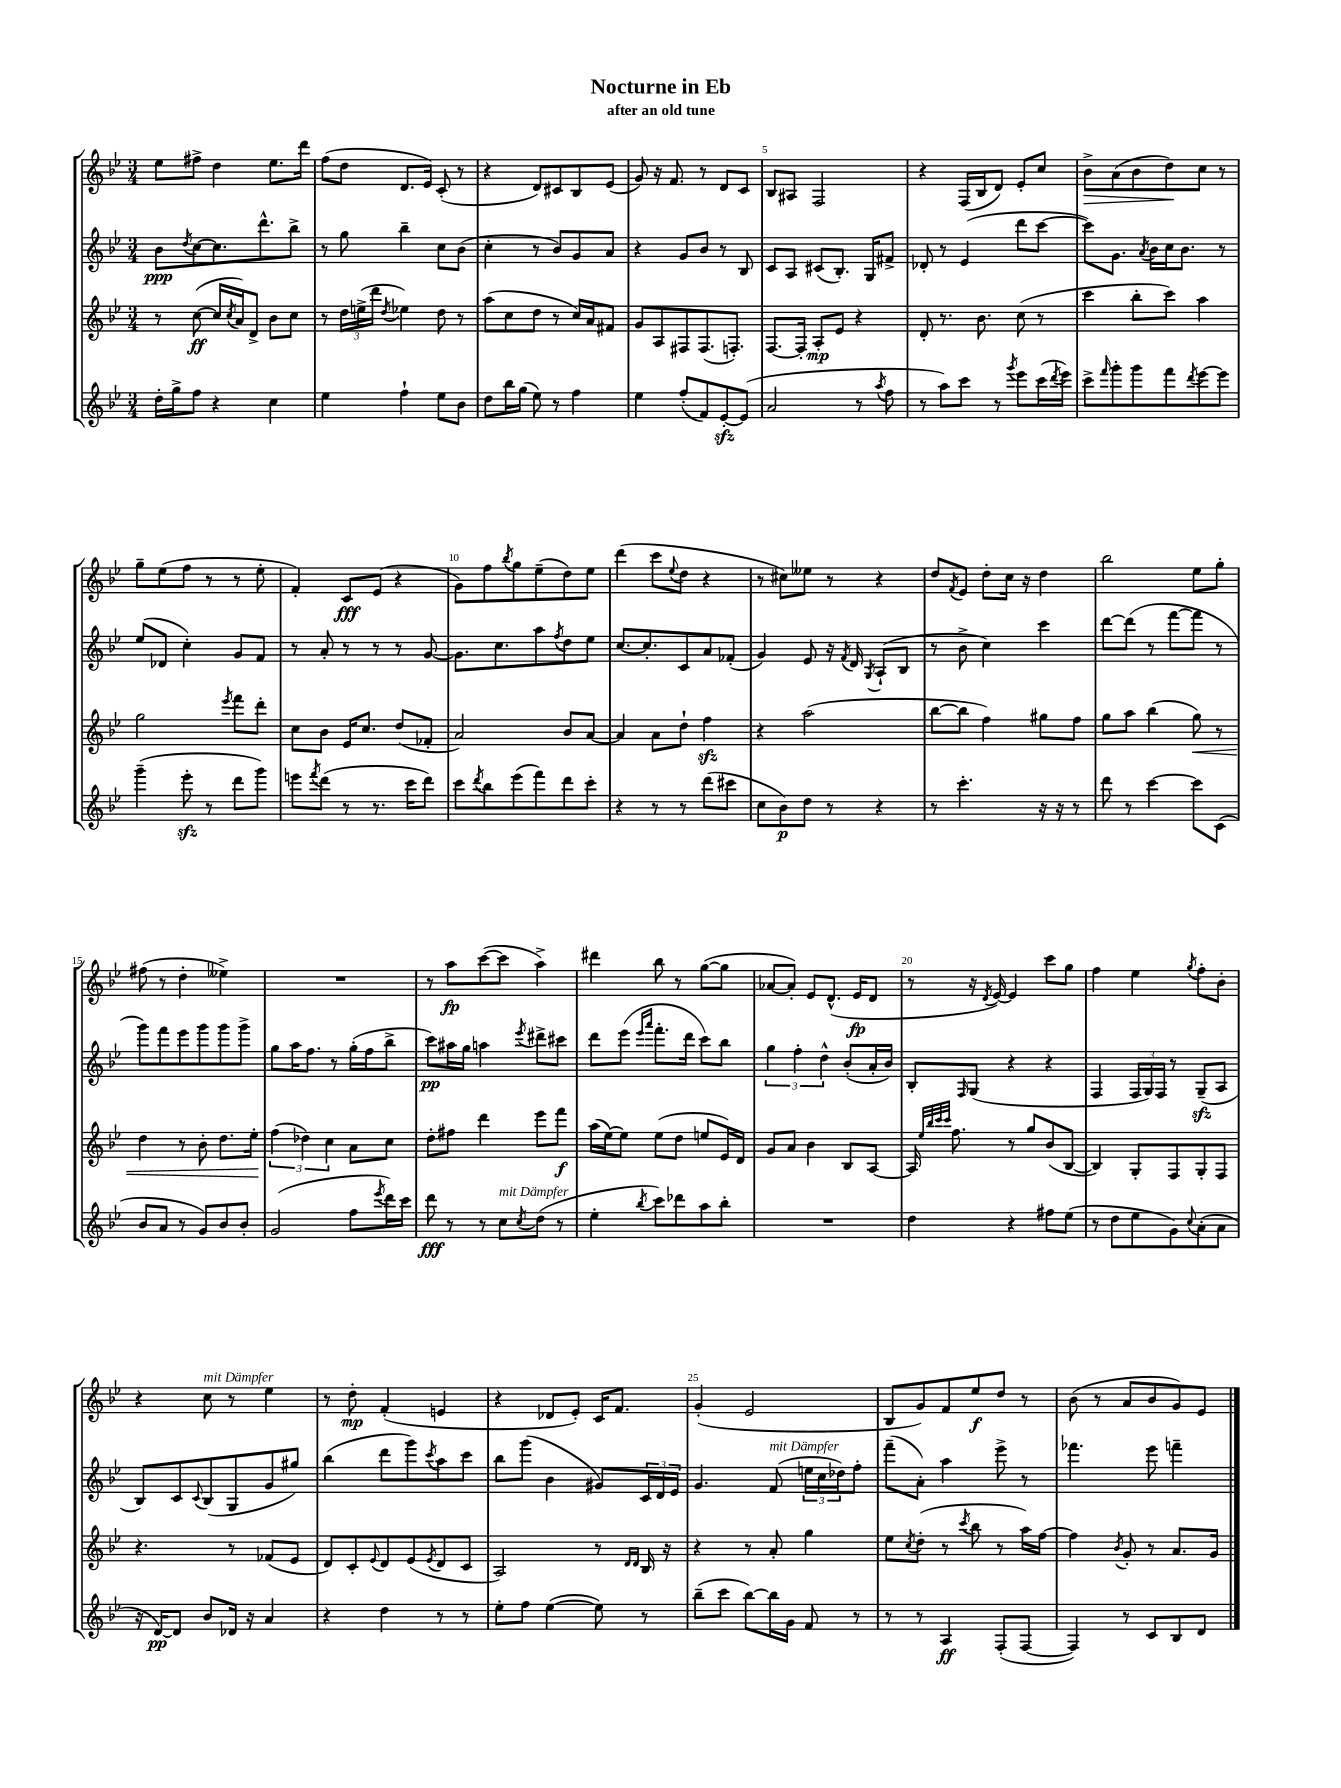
\header { title = "Nocturne in Eb" subtitle = "after an old tune" }
<<
\new StaffGroup <<
\new Staff = "s0" {
    \clef treble \key bes \major \numericTimeSignature \time 3/4
    ees''8 fis''8-> d''4 ees''8. d'''16 |
    f''8( d''8 d'8. ees'16) c'8-.( r8 |
    r4 d'8) cis'8 bes8 ees'8( |
    g'8) r16 f'8. r8 d'8 c'8 |
    bes8 ais8 f2 |
    r4 f16( bes16 d'8) ees'8-. c''8 |
    bes'8->\> a'8( bes'8 d''8\!) c''8 r8 |
    g''8-- ees''8( f''8 r8 r8 ees''8-. |
    f'4-.) c'8\fff ees'8( r4 |
    g'8) f''8 \acciaccatura { bes''8 } g''8 ees''8--( d''8) ees''8 |
    d'''4( c'''8 \appoggiatura { ees''8 } d''8 r4 |
    r8 cis''8) eeses''8 r8 r4 |
    d''8 \acciaccatura { f'8 } ees'8 d''8-. c''16 r16 d''4 |
    bes''2 ees''8 g''8-. |
    fis''8( r8 d''4-. eeses''4->) |
    R2. |
    r8 a''8\fp c'''8~( c'''8 a''4->) |
    dis'''4 bes''8 r8 g''8~( g''8 |
    aes'8~ aes'8-.) ees'8 d'8.-^( ees'16\fp d'8 |
    r8 r16 \acciaccatura { d'8 } ees'16~) ees'4 c'''8 g''8 |
    f''4 ees''4 \acciaccatura { g''8 } f''8-. bes'8-. |
    r4 c''8^\markup { \italic "mit Dämpfer" } r8 ees''4 |
    r8 d''8-.\mp f'4-.( e'4 |
    r4 des'8 ees'8-.) c'16 f'8. |
    g'4-.( ees'2 |
    bes8 g'8) f'8 ees''8\f d''8 r8 |
    bes'8( r8 a'8 bes'8 g'8) ees'8 \bar "|." |
}
\new Staff = "s1" {
    \clef treble \key bes \major \numericTimeSignature \time 3/4
    bes'8\ppp \acciaccatura { d''8 } c''8~ c''8. d'''8.-^ bes''8-> |
    r8 g''8 bes''4-- c''8 bes'8( |
    c''4-. r8 bes'8) g'8 a'8 |
    r4 g'8 bes'8 r8 bes8 |
    c'8 a8 cis'8( bes8.-.) g16 fis'8-> |
    des'8-. r8 ees'4( d'''8 c'''8~ |
    c'''8) g'8. \acciaccatura { a'8 } bes'16 c''16 bes'8. r8 |
    ees''8( des'8 c''4-.) g'8 f'8 |
    r8 a'8-. r8 r8 r8 g'8~ |
    g'8. c''8. a''8 \acciaccatura { f''8 } d''8 ees''8 |
    c''8.~ c''8.-. c'8 a'8 fes'8-.( |
    g'4) ees'8 r16 \acciaccatura { f'8 } d'16 \acciaccatura { g8 } a8-!( bes8 |
    r8 bes'8-> c''4) c'''4 |
    d'''8~ d'''8( r8 f'''8~ f'''8 r8 |
    g'''8) f'''8 ees'''8 g'''8 g'''8 g'''8-> |
    g''8 a''16 f''8. r8 g''16-.( f''16 bes''8-> |
    c'''8\pp) ais''16 g''16 a''4 \acciaccatura { ees'''8 } dis'''8-> cis'''8 |
    d'''8 ees'''8( \grace { ees'''16 a'''16 } f'''8.-. d'''16 c'''8) bes''8 |
    \tuplet 3/2 { g''4 f''4-. d''4-^ } bes'8-.( a'16-. bes'16) |
    bes8-. \grace { f16 } g8( r4 r4 |
    f4 \tuplet 3/2 { f16 g16) f16 } r8 g8--\sfz( a8 |
    bes8) c'8 \appoggiatura { c'8 } bes8( g8 g'8 gis''8) |
    bes''4( d'''8 g'''8) \acciaccatura { c'''8 } a''8 c'''8 |
    bes''8 g'''8( bes'4 gis'8) \tuplet 3/2 { c'16 d'16 ees'16 } |
    g'4. f'8^\markup { \italic "mit Dämpfer" }( \tuplet 3/2 { e''16 c''16 des''16) } f''8-. |
    f'''8--( a'8-.) a''4 ees'''8-> r8 |
    fes'''4. ees'''8 f'''4-- \bar "|." |
}
\new Staff = "s2" {
    \clef treble \key bes \major \numericTimeSignature \time 3/4
    r8 c''8~\ff( c''16 \acciaccatura { c''8 } a'16) d'8-> bes'8 c''8 |
    r8 \tuplet 3/2 { d''16 e''16->( d'''16 } \acciaccatura { d''8 } ees''4) d''8 r8 |
    a''8( c''8 d''8 r8 c''16) a'16 fis'8 |
    g'8 a8 fis8 fis8.( f8.-.) |
    f8.~ f16-. a8-.\mp ees'8 r4 |
    d'8-. r8. bes'8. c''8( r8 |
    c'''4 bes''8-. c'''8) a''4 |
    g''2 \acciaccatura { ees'''8 } f'''8 d'''8-. |
    c''8 bes'8 ees'16 c''8. d''8( fes'8-. |
    a'2) bes'8 a'8~ |
    a'4 a'8 d''8-! f''4\sfz |
    r4 a''2( |
    bes''8~ bes''8 f''4) gis''8 f''8 |
    g''8 a''8 bes''4( g''8\<) r8 |
    d''4 r8 bes'8-. d''8. ees''16-.\! |
    \tuplet 3/2 { f''4( des''4) c''4 } a'8 c''8 |
    d''8-. fis''8 d'''4 ees'''8 f'''8\f |
    a''16( ees''16~) ees''8 ees''8( d''8 e''8 ees'16) d'16 |
    g'8 a'8 bes'4 bes8 a8~ |
    a16 \grace { ees''32 bes''32 c'''32 c'''32 } f''8. r8 g''8 bes'8( bes8~ |
    bes4) g8-. f8 g8-. f8 |
    r4. r8 fes'8( ees'8 |
    d'8) c'8-. \appoggiatura { ees'8 } d'8 ees'8( \acciaccatura { ees'8 } d'8 c'8 |
    a2) r8 \grace { d'16 d'16 } bes16 r16 |
    r4 r8 a'8-. g''4 |
    ees''8 \acciaccatura { c''8 } d''8-.( r8 \acciaccatura { c'''8 } bes''8 r8 a''16) f''16~ |
    f''4 \acciaccatura { bes'8 } g'8-. r8 a'8. g'16 \bar "|." |
}
\new Staff = "s3" {
    \clef treble \key bes \major \numericTimeSignature \time 3/4
    d''16-. g''16-> f''8 r4 c''4 |
    ees''4 f''4-! ees''8 bes'8 |
    d''8 bes''16 g''16( ees''8) r8 f''4 |
    ees''4 f''8-.( f'8) ees'8~-.\sfz ees'8( |
    a'2 r8 \acciaccatura { a''8 } f''8 |
    r8 a''8) c'''8 r8 \acciaccatura { g'''8 } ees'''8 c'''16( \acciaccatura { d'''8 } ees'''16) |
    c'''8-> \grace { f'''16 } g'''8-. g'''8 f'''8 \acciaccatura { d'''8 } ees'''8~ ees'''8 |
    g'''4--( ees'''8-.\sfz r8 d'''8 g'''8) |
    e'''8 \acciaccatura { f'''8 } d'''8( r8 r8. c'''16 d'''8) |
    c'''8 \acciaccatura { d'''8 } bes''8 ees'''8( f'''8) d'''8 c'''8-. |
    r4 r8 r8 d'''8( cis'''8 |
    c''8 bes'8\p) d''8 r8 r4 |
    r8 c'''4.-. r16 r16 r8 |
    d'''8 r8 c'''4~ c'''8 c'8( |
    bes'8 a'8 r8 g'8) bes'8 bes'8-. |
    g'2( f''8 \acciaccatura { ees'''8 } d'''16) c'''16 |
    d'''8\fff r8 r8 c''8^\markup { \italic "mit Dämpfer" } \acciaccatura { c''8 } d''8( r8 |
    ees''4-. \acciaccatura { bes''8 } c'''8) des'''8 a''8 bes''8-. |
    R2. |
    d''4 r4 fis''8 ees''8( |
    r8 d''8 ees''8 g'8) \appoggiatura { c''8 } a'8-.( a'8 |
    r16 d'16~\pp) d'8 bes'8 des'16 r16 a'4 |
    r4 d''4 r8 r8 |
    ees''8-. f''8 ees''4~( ees''8) r8 |
    bes''8--( c'''8 bes''8~) bes''16 g'16 f'8 r8 |
    r8 r8 a4\ff f8-.( f8~ |
    f4) r8 c'8 bes8 d'8 \bar "|." |
}
>>
>>
\layout { \context { \Score \override BarNumber.break-visibility = ##(#f #t #t) barNumberVisibility = #(every-nth-bar-number-visible 5) } }
